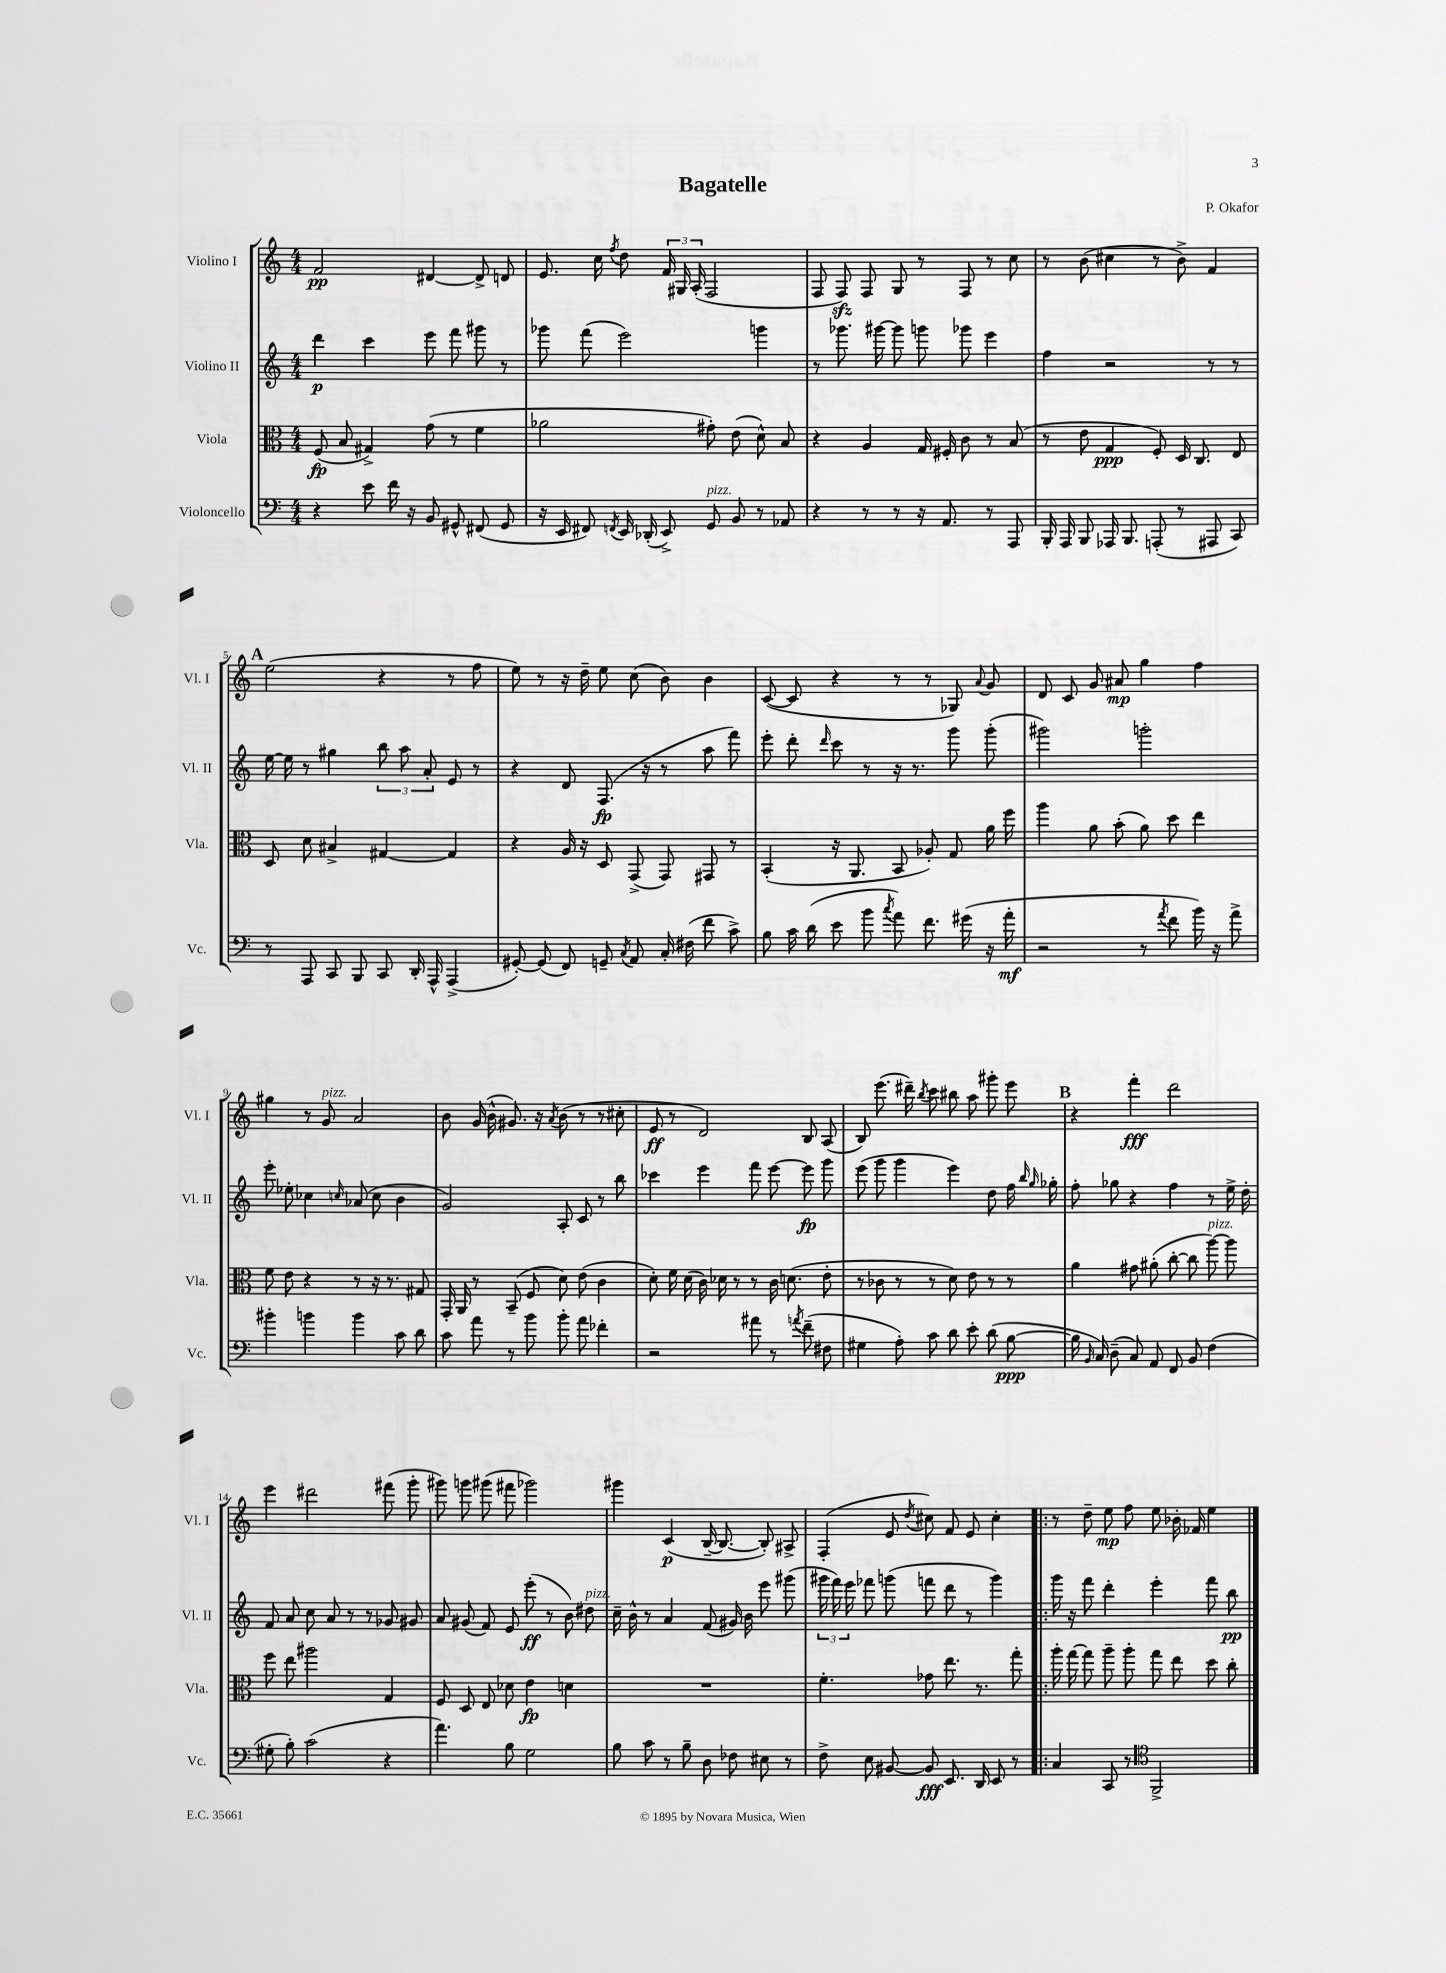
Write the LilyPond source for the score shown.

\header { title = "Bagatelle" composer = "P. Okafor" }
<<
\new StaffGroup <<
\new Staff = "s0" \with { instrumentName = "Violino I" shortInstrumentName = "Vl. I" } {
    \clef treble \key c \major \numericTimeSignature \time 4/4
    \autoBeamOff f'2\pp dis'4~ dis'8-> d'8 |
    e'8. c''16 \acciaccatura { f''8 } d''8 \tuplet 3/2 { f'16 gis16 a16-.( } f2 |
    f8 f8\sfz) f8 g8 r8 f8 r8 c''8 |
    r8 b'8( cis''4 r8 b'8->) f'4 |
    \mark \markup { \bold "A" } e''2( r4 r8 f''8 |
    e''8) r8 r16 d''16-- e''8 c''8( b'8) b'4 |
    c'8~( c'8 r4 r8 r8 ges8) \appoggiatura { a'8 } g'8 |
    d'8 c'8 g'8 ais'8\mp g''4 f''4 |
    gis''4 r8 g'8^\markup { \italic "pizz." } a'2 |
    b'8 g'16( b'16-^ gis'8.) r16 \acciaccatura { a'8 } b'8( r8 r8 cis''8-. |
    e'8\ff r8 d'2) b8 a8( |
    b8) e'''8.( dis'''16--) \acciaccatura { b''8 } c'''8 bis''8 a''8 gis'''8-. e'''8 |
    \mark \markup { \bold "B" } r4 f'''4-.\fff d'''2 |
    e'''4 dis'''2 fis'''8( g'''8-. |
    gis'''8) g'''8 gis'''8( fis'''8 ges'''2) |
    gis'''4 c'4\p( b16~-- b8.~ b8-.) ais8-> |
    f4-.( e'8 \acciaccatura { d''8 } cis''8) f'8 e'8 cis''4-. |
    \bar ".|:" r8 d''8-- e''8\mp f''8 e''8 bes'16-. fes'16 e''4 \bar "|." |
}
\new Staff = "s1" \with { instrumentName = "Violino II" shortInstrumentName = "Vl. II" } {
    \clef treble \key c \major \numericTimeSignature \time 4/4
    \autoBeamOff d'''4\p c'''4 e'''8 f'''8 gis'''8 r8 |
    ges'''8 f'''8( e'''2) g'''4 |
    r8 ges'''8. gis'''16~ gis'''8 g'''8 ges'''8 e'''4 |
    f''4 r2 r8 r8 |
    \mark \markup { \bold "A" } e''16~ e''16 r8 gis''4 \tuplet 3/2 { b''8 a''8 a'8-. } e'8 r8 |
    r4 d'8 f8.\fp( r16 r8 a''8 f'''8) |
    e'''8-. d'''8-. \grace { d'''16 } c'''8 r8 r16 r8. g'''8 g'''8-.( |
    gis'''2) g'''2-. |
    e'''8-. ees''8-. ces''4 \grace { c''16 } aes'8( c''8 b'4 |
    g'2) a8-. c'8 r8 b''8 |
    ces'''4 e'''4 f'''8 e'''8~ e'''8\fp g'''8 |
    e'''8( g'''8 g'''4 e'''4) d''8 f''16 \grace { b''16 g''16 } ges''16-. |
    \mark \markup { \bold "B" } f''8-. ges''8 r4 f''4 r8 e''16-> d''16-. |
    f'8 a'8 c''8 a'8 r8 r8 ges'8 gis'8 |
    a'8 gis'8( f'8) e'8 e'''8-.\ff( r8 b'8) dis''8^\markup { \italic "pizz." } |
    c''16-- b'16-^ r8 a'4 f'8( gis'16) b'16 e'''8 gis'''8( |
    \tuplet 3/2 { gis'''16 f'''16) e'''16 } fes'''8 g'''8( f'''8 d'''8 r8 g'''4) |
    \bar ".|:" g'''16 r16 f'''8 d'''4-. e'''4-. f'''8 b''8\pp \bar "|." |
}
\new Staff = "s2" \with { instrumentName = "Viola" shortInstrumentName = "Vla." } {
    \clef alto \key c \major \numericTimeSignature \time 4/4
    \autoBeamOff f8\fp( b8 gis4->) g'8( r8 f'4 |
    aes'2 gis'8-.) e'8( d'8-^) b8 |
    r4 a4 g16 fis16-. c'8 r8 b8( |
    r8 e'8 g4\ppp f8-.) d16 c8. e8 |
    \mark \markup { \bold "A" } d8 d'8 bis4-> gis4~ gis4 |
    r4 a16 r16 d8 g,8->( g,8) gis,8 r8 |
    b,4-.( r16 a,8. b,8 aes8-.) g8 a'16 f''16 |
    a''4 a'8 b'8-.( a'8) d''8 e''4 |
    f'8 e'8 r4 r8 r16 r8. gis8 |
    g,16-. a,16 r8 b,8--( f8 d'8) e'8( c'4 |
    d'8-.) f'16 d'16( c'16) des'16 r8 r8 c'16 d'8.( e'8-. |
    r8 ces'8 r8 r8 d'8) e'8 r8 r8 |
    \mark \markup { \bold "B" } a'4 gis'8 ais'8-.( c''8~-. c''8 a''8~^\markup { \italic "pizz." }) a''8 |
    f''8 e''8 ais''2 g4 |
    f8 d8 e8 des'8 e'4\fp d'4 |
    R1 |
    f'4.-. ges'8 e''8. r8. g''8-. |
    \bar ".|:" a''16-. g''16~ g''8 a''8-- a''8-. g''8 e''8 d''8 c''8-. \bar "|." |
}
\new Staff = "s3" \with { instrumentName = "Violoncello" shortInstrumentName = "Vc." } {
    \clef bass \key c \major \numericTimeSignature \time 4/4
    \autoBeamOff r4 e'8 f'16 r16 b,8 gis,8-^ fis,8( gis,8 |
    r16 e,16 fis,8) \acciaccatura { f,8 } e,16 des,16-.( e,8->) g,8^\markup { \italic "pizz." } b,8 r8 aes,8 |
    r4 r8 r8 r16 a,8. r8 a,,8 |
    b,,16-. a,,16 b,,8 aes,,16 b,,8. a,,8-.( r8 ais,,8 c,8) |
    \mark \markup { \bold "A" } r8 a,,8 c,8 b,,8 c,8 d,16-. a,,16-^ a,,4->( |
    gis,8~-.) gis,8( f,8) g,8-- \acciaccatura { c8 } a,8 c16-. fis16( f'8 c'8->) |
    b8 c'16 d'16( e'8 b'8 \acciaccatura { c''8 } a'8) f'8. gis'16( r16 a'16-.\mf |
    r2 r8 \acciaccatura { a'8 } f'8 b'16) r16 a'8-> |
    bis'4-. b'4 b'4 c'8 d'8 |
    c'8 a'8 r8 b'8 b'8-. a'8 fes'4-. |
    r2 ais'8 r8 \acciaccatura { a'8 } f'8--( fis8 |
    gis4 a8-.) c'8 d'8 e'8-. d'8( b8~\ppp |
    \mark \markup { \bold "B" } b16 \grace { b,16 } c16) d8--( c8) a,8 f,8 b,8 f4( |
    gis8-. b8-.) c'2( r4 |
    a'4.) b8 g2 |
    b8 c'8 r8 b8-- d8 fes8 eis8 r8 |
    f8-> e8 bis,8~ bis,8\fff e,8. d,16 e,8 r8 |
    \bar ".|:" c4 c,8 r8 \clef tenor f,2-> \bar "|." |
}
>>
>>
